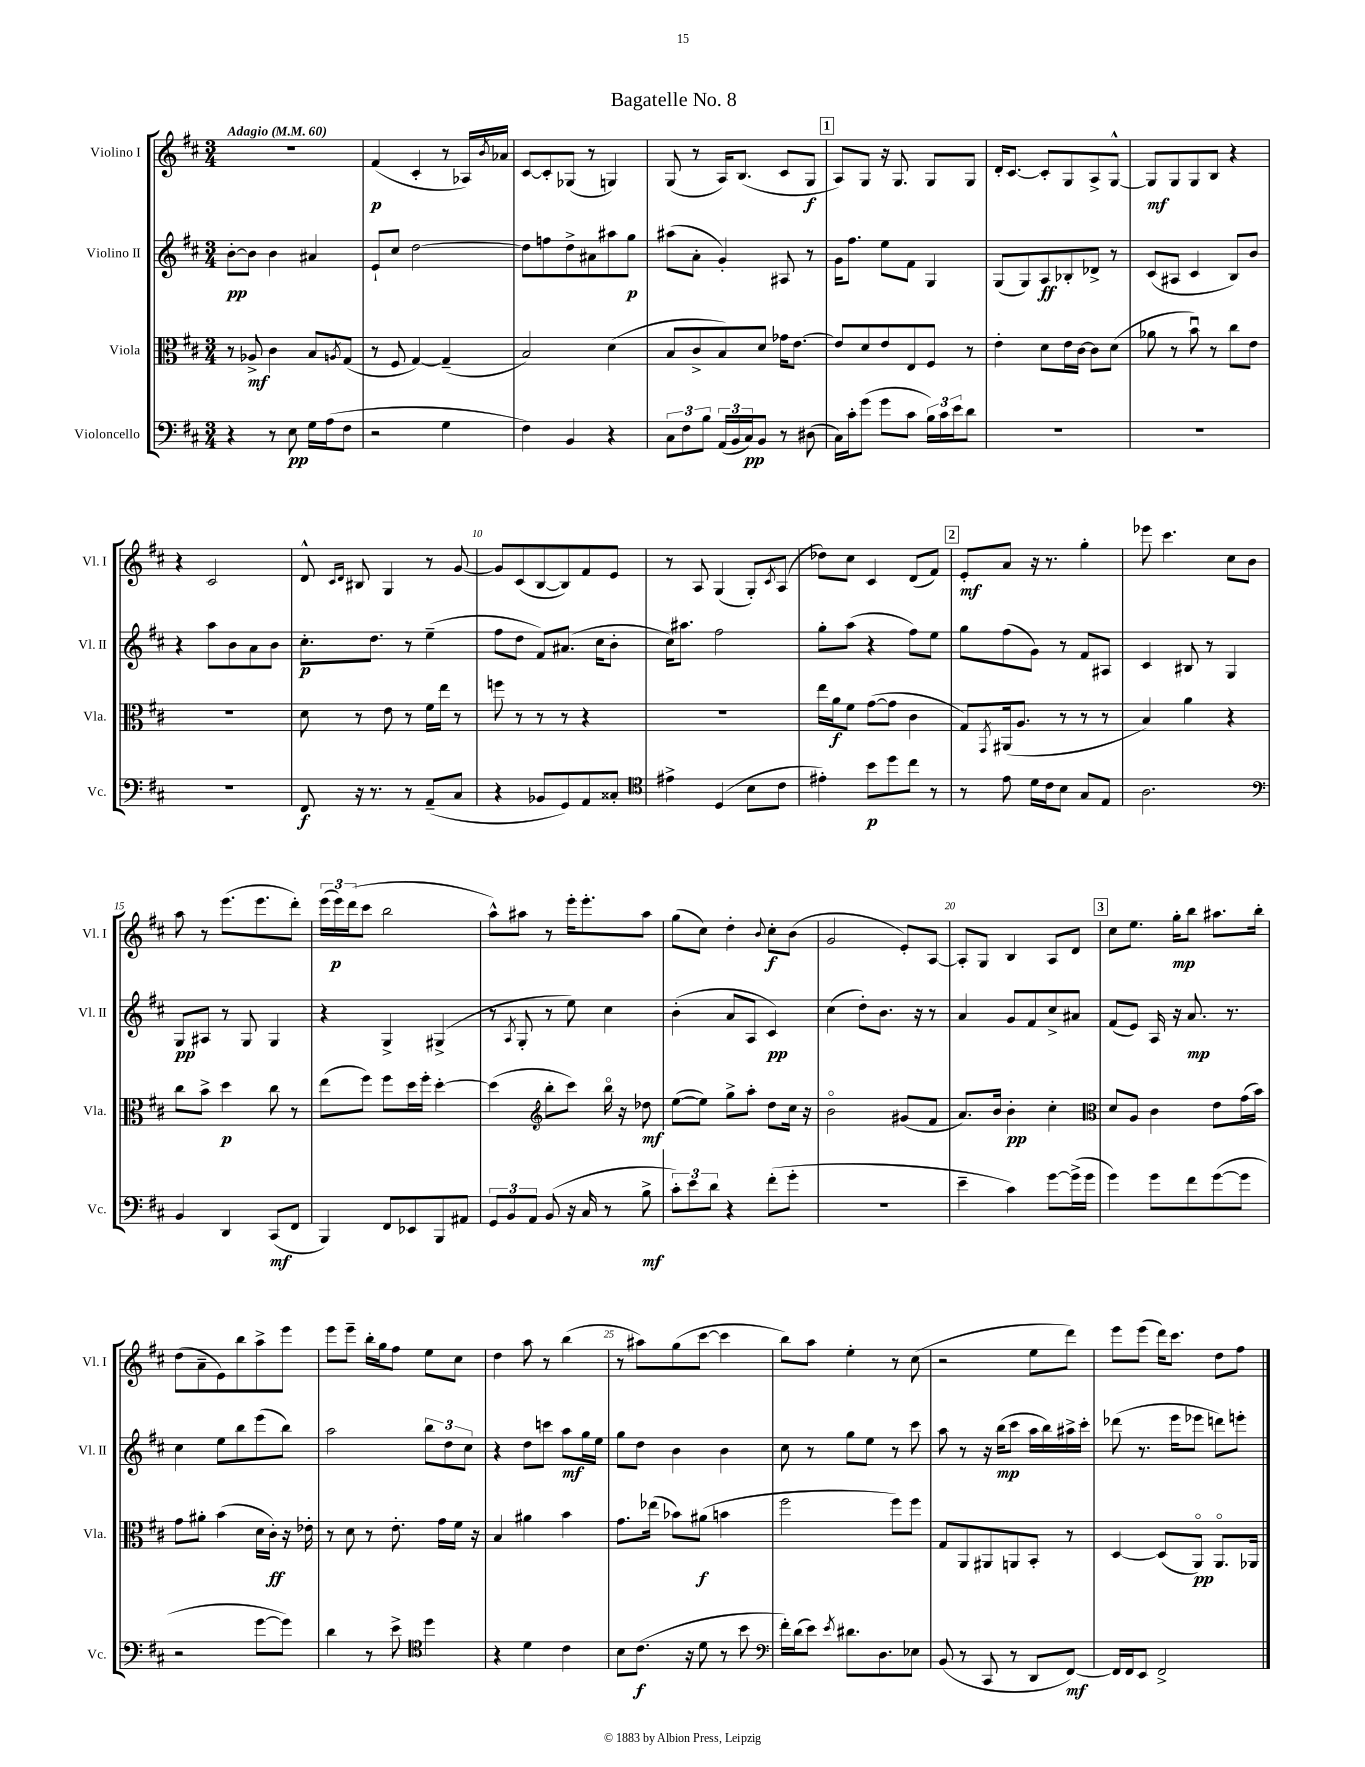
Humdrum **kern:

**kern	**dynam	**kern	**dynam	**kern	**dynam	**kern	**dynam
*part4	*part4	*part3	*part3	*part2	*part2	*part1	*part1
*staff4	*staff4	*staff3	*staff3	*staff2	*staff2	*staff1	*staff1
*I"Violoncello	*	*I"Viola	*	*I"Violino II	*	*I"Violino I	*
*I'Vc.	*	*I'Vla.	*	*I'Vl. II	*	*I'Vl. I	*
*clefF4	*	*clefC3	*	*clefG2	*	*clefG2	*
*k[f#c#]	*	*k[f#c#]	*	*k[f#c#]	*	*k[f#c#]	*
*M3/4	*	*M3/4	*	*M3/4	*	*M3/4	*
*MM60	*	*MM60	*	*MM60	*	*MM60	*
=1	=1	=1	=1	=1	=1	=1	=1
!	!	!	!	!	!	!LO:TX:a:B:t=Adagio	!
4r	.	8r	.	[8b'\L	pp	2.r	.
.	.	8A-X^/	mf	8b\J]	.	.	.
8r	.	4c#\	.	4b\	.	.	.
8E\	pp	.	.	.	.	.	.
16G\LL	.	8B/L	.	4a#X/	.	.	.
(16A\J	.	.	.	.	.	.	.
.	.	8qAn/	.	.	.	.	.
8F#\J	.	(8G/J	.	.	.	.	.
=2	=2	=2	=2	=2	=2	=2	=2
2r	.	8r	.	8e`/L	.	(4f#/	p
.	.	8F#/	.	8cc#/J	.	.	.
.	.	[4G/)	.	[2dd\	.	4c#'/	.
4G\	.	(4G~/]	.	.	.	8r	.
.	.	.	.	.	.	16A-X/LL)	.
.	.	.	.	.	.	8qb/	.
.	.	.	.	.	.	16a-X/JJ	.
=3	=3	=3	=3	=3	=3	=3	=3
4F#\)	.	2B/)	.	8dd\L]	.	[8c#/L	.
.	.	.	.	8ffn\	.	8c#'/]	.
4BB/	.	.	.	8dd^\	.	(8G-X/J	.
.	.	.	.	8a#X\	.	8r	.
4r	.	(4d\	.	8aa#X\	.	4Gn/)	.
.	.	.	.	8gg\J	p	.	.
=4	=4	=4	=4	=4	=4	=4	=4
12C#\L	.	8B/L	.	(8aa#X\L	.	(8G/	.
12F#\	.	.	.	.	.	.	.
.	.	8c#^/	.	8a'\J	.	8r	.
12B\J	.	.	.	.	.	.	.
(24AA/LL	.	8B/)	.	4g'/)	.	16A/KL)	.
24BB/	.	.	.	.	.	.	.
.	.	.	.	.	.	(8.B/J	.
24C#/J)	pp	.	.	.	.	.	.
8BB/J	.	8d/J	.	.	.	.	.
8r	.	16g-X\KL	.	8A#X/	.	8c#/L	.
.	.	[8.e\J	.	.	.	.	.
(8D#X\	.	.	.	8r	.	8G/J	f
!!LO:REH:place=s1:t=1
=5	=5	=5	=5	=5	=5	=5	=5
16C#\LL)	.	8e/L]	.	16g\KL	.	8A/L)	.
16c#'\J	.	.	.	8.ff#\J	.	.	.
(8g\J	.	8d/	.	.	.	8G/J	.
8g\L	.	8e/	.	8ee\L	.	16r	.
.	.	.	.	.	.	8.G/	.
8c#\J	.	8E/	.	8f#\J	.	.	.
24B\LL)	.	8F#/J	.	4G/	.	8G/L	.
24c#\	.	.	.	.	.	.	.
24e\J	.	.	.	.	.	.	.
8d\J	.	8r	.	.	.	8G/J	.
=6	=6	=6	=6	=6	=6	=6	=6
2.r	.	4e'\	.	(8G/L	.	16d'/KL	.
.	.	.	.	.	.	[8.c#/J	.
.	.	.	.	8G/)	.	.	.
.	.	8d\L	.	8A/	ff	8c#'/L]	.
.	.	16e\L	.	8B-X'/	.	8G/	.
.	.	[16c#\JJ	.	.	.	.	.
.	.	8c#\L]	.	8d-X^/J	.	8A^/	.
.	.	(8d\J	.	8r	.	[8G^^/J	.
=7	=7	=7	=7	=7	=7	=7	=7
2.r	.	8a-X\	.	(8c#/L	.	8G/L]	mf
.	.	8r	.	8A#X/J	.	8G/	.
.	.	8bu\)	.	4c#/	.	8G/	.
.	.	8r	.	.	.	8B/J	.
.	.	8cc#\L	.	8B/L)	.	4r	.
.	.	8e\J	.	8b/J	.	.	.
!!LO:LB:g=z
=8	=8	=8	=8	=8	=8	=8	=8
2.r	.	2.r	.	4r	.	4r	.
.	.	.	.	8aa\L	.	2c#/	.
.	.	.	.	8b\	.	.	.
.	.	.	.	8a\	.	.	.
.	.	.	.	8b\J	.	.	.
=9	=9	=9	=9	=9	=9	=9	=9
8FF#/	f	8d\	.	8.cc#'\L	p	8d^^/	.
.	.	.	.	.	.	16qqc#/LL	.
.	.	.	.	.	.	16qqd/JJ	.
16r	.	8r	.	.	.	8B#X/	.
8.r	.	.	.	8.dd\J	.	.	.
.	.	8e\	.	.	.	4G/	.
8r	.	8r	.	8r	.	.	.
(8AA~/L	.	16f#\LL	.	(4ee~\	.	8r	.
.	.	16ee\JJ	.	.	.	.	.
8C#/J	.	8r	.	.	.	[8g/	.
=10	=10	=10	=10	=10	=10	=10	=10
4r	.	8ffn\	.	8ff#\L	.	8g/L]	.
.	.	8r	.	8dd\J	.	(8c#/	.
8BB-X/L	.	8r	.	8f#/L)	.	[8B/	.
8GG/)	.	8r	.	(8.a#X/J	.	8B/])	.
8AA/	.	4r	.	.	.	8f#/	.
.	.	.	.	16cc#\KL	.	.	.
8C##X'/J	.	.	.	8b'\J	.	8e/J	.
=11	=11	=11	=11	=11	=11	=11	=11
*clefC4	*	*	*	*	*	*	*
4e#X^\	.	2.r	.	16cc#\KL)	.	8r	.
.	.	.	.	8.aa#X\J	.	.	.
.	.	.	.	.	.	8A/	.
(4D/	.	.	.	2ff#\	.	(4G/	.
8B\L	.	.	.	.	.	8G'/L)	.
.	.	.	.	.	.	8qc#/	.
8c#\J	.	.	.	.	.	(8A/J	.
=12	=12	=12	=12	=12	=12	=12	=12
4e#X'\)	.	16ee\LL	.	8gg'\L	.	8dd-X\L)	.
.	.	16a\J	f	.	.	.	.
.	.	8f#\J	.	(8aa\J	.	8cc#\J	.
8b\L	p	([8g\L	.	4r	.	4c#/	.
8dd\	.	8g\J]	.	.	.	.	.
8cc#\J	.	4c#\	.	8ff#\L)	.	(8d/L	.
8r	.	.	.	8ee\J	.	8f#/J)	.
!!LO:REH:place=s1:t=2
=13	=13	=13	=13	=13	=13	=13	=13
8r	.	8G/L)	.	8gg\L	.	8e'/L	mf
.	.	8qGG/	.	.	.	.	.
8e\	.	(16AA#X/k	.	(8ff#\	.	8a/J	.
.	.	8.A/J	.	.	.	.	.
16d\LL	.	.	.	8g\J)	.	16r	.
16c#\J	.	.	.	.	.	8.r	.
8B\J	.	8r	.	8r	.	.	.
8G/L	.	8r	.	8f#/L	.	4gg'\	.
8E/J	.	8r	.	8A#X/J	.	.	.
=14	=14	=14	=14	=14	=14	=14	=14
2.A\	.	4B/)	.	4c#/	.	8eee-X\	.
.	.	.	.	.	.	4.ccc#\	.
.	.	4a\	.	8B#X/	.	.	.
.	.	.	.	8r	.	.	.
.	.	4r	.	4G/	.	8cc#\L	.
.	.	.	.	.	.	8b\J	.
!!LO:LB:g=z
=15	=15	=15	=15	=15	=15	=15	=15
*clefF4	*	*	*	*	*	*	*
4BB/	.	8cc#\L	.	8G/L	pp	8aa\	.
.	.	8b^\J	.	8A#X/J	.	8r	.
4DD/	.	4dd\	p	8r	.	(8.eee\L	.
.	.	.	.	8G/	.	.	.
.	.	.	.	.	.	8.eee\	.
(8CC#/L	mf	8cc#\	.	4G/	.	.	.
8FF#/J	.	8r	.	.	.	8ddd'\J)	.
=16	=16	=16	=16	=16	=16	=16	=16
4BBB/)	.	(8ee\L	.	4r	.	(24eee\LL	.
.	.	.	.	.	.	24eee\)	p
.	.	.	.	.	.	(24ddd\J	.
.	.	8ff#\J)	.	.	.	8ccc#\J	.
8FF#/L	.	8ff#\L	.	4G^/	.	2bb\	.
8EE-X/	.	16dd\L	.	.	.	.	.
.	.	16ff#'\JJ	.	.	.	.	.
8BBB/	.	[4dd'\	.	(4G#X^/	.	.	.
8AA#X/J	.	.	.	.	.	.	.
=17	=17	=17	=17	=17	=17	=17	=17
12GG/L	.	(4dd\]	.	8r	.	8aa^^\L)	.
12BB/	.	.	.	.	.	.	.
.	.	.	.	8qA/	.	.	.
.	.	.	.	8G'/	.	8aa#X\J	.
12AA/J	.	.	.	.	.	.	.
*	*	*clefG2	*	*	*	*	*
(8BB/	.	8bb'\L	.	8r	.	8r	.
16r	.	8ccc#\J)	.	8ee\)	.	16eee'\KL	.
16C#/	.	.	.	.	.	8.eee'\	.
8r	.	16bb\	.	4cc#\	.	.	.
.	.	16r	.	.	.	.	.
8B^\	mf	8dd-X\	mf	.	.	8aa#\J	.
=18	=18	=18	=18	=18	=18	=18	=18
12c#'\L)	.	([8ee\L	.	(4b'\	.	(8gg\L	.
12e\	.	.	.	.	.	.	.
.	.	8ee\J])	.	.	.	8cc#\J)	.
12d\J	.	.	.	.	.	.	.
4r	.	8gg^\L	.	8a/L	.	4dd'\	.
.	.	8aa'\J	.	8A/J	.	.	.
.	.	.	.	.	.	8qqb/	.
(8f#'\L	.	8dd\L	.	4c#/)	pp	8cc#'\L	f
8g'\J	.	16cc#\Jk	.	.	.	(8b\J	.
.	.	16r	.	.	.	.	.
=19	=19	=19	=19	=19	=19	=19	=19
2.r	.	2b\	.	(4cc#\	.	2g/	.
.	.	.	.	8dd'\L)	.	.	.
.	.	.	.	8.b\J	.	.	.
.	.	(8g#X/L	.	.	.	8e'/L)	.
.	.	.	.	16r	.	.	.
.	.	8f#/J	.	8r	.	[8A/J	.
=20	=20	=20	=20	=20	=20	=20	=20
4e~\	.	8.a/L)	.	4a/	.	8A'/L]	.
.	.	.	.	.	.	8G/J	.
.	.	16b/Jk	.	.	.	.	.
4c#\)	.	4b'\	pp	8g/L	.	4B/	.
.	.	.	.	8f#/	.	.	.
[8g\L	.	4cc#'\	.	8cc#^/	.	8A/L	.
(16g^\L]	.	.	.	8a#X/J	.	8d/J	.
16g\JJ	.	.	.	.	.	.	.
!!LO:REH:place=s1:t=3
=21	=21	=21	=21	=21	=21	=21	=21
*	*	*clefC3	*	*	*	*	*
4g\)	.	8d/L	.	(8f#/L	.	8cc#\L	.
.	.	8A/J	.	8e/J)	.	8.ee\J	.
8g\L	.	4c#\	.	16A/	.	.	.
.	.	.	.	16r	.	16gg'\KL	mp
8f#\	.	.	.	8.a/	mp	8bb\J	.
([8g\	.	8e\L	.	.	.	8.aa#X\L	.
.	.	.	.	8.r	.	.	.
8g\J]	.	(16g\L	.	.	.	.	.
.	.	16b\JJ)	.	.	.	16bb'\Jk	.
!!LO:LB:g=z
=22	=22	=22	=22	=22	=22	=22	=22
2r	.	8g\L	.	4cc#\	.	(8dd\L	.
.	.	8a#X'\J	.	.	.	8a~\	.
.	.	(4b\	.	8ee\L	.	8e\)	.
.	.	.	.	8bb\	.	8bb\	.
[8g\L	.	16d\LL	.	(8eee\	.	8aa^\	.
.	.	16c#'\JJ)	ff	.	.	.	.
8g\J])	.	16r	.	8bb\J)	.	8eee\J	.
.	.	16e-X'\	.	.	.	.	.
=23	=23	=23	=23	=23	=23	=23	=23
4d\	.	8r	.	2aa\	.	8eee\L	.
.	.	8d\	.	.	.	8eee~\J	.
8r	.	8r	.	.	.	16bb'\LL	.
.	.	.	.	.	.	16gg\J	.
8e^\	.	8.e'\	.	.	.	8ff#\J	.
*clefC4	*	*	*	*	*	*	*
4dd\	.	.	.	12bb\L	.	8ee\L	.
.	.	16g\LL	.	.	.	.	.
.	.	.	.	12dd\	.	.	.
.	.	16f#\JJ	.	.	.	8cc#\J	.
.	.	.	.	12cc#\J	.	.	.
.	.	16r	.	.	.	.	.
=24	=24	=24	=24	=24	=24	=24	=24
4r	.	4B/	.	4r	.	4dd\	.
4d\	.	4a#X\	.	8dd\L	.	8aa\	.
.	.	.	.	8cccn\J	.	8r	.
4c#\	.	4b\	.	8aa\L	mf	(4bb\	.
.	.	.	.	16gg\L	.	.	.
.	.	.	.	16ee\JJ	.	.	.
=25	=25	=25	=25	=25	=25	=25	=25
8B\L	.	8.g\L	.	8gg\L	.	8r	.
(8.c#\J	f	.	.	8dd\J	.	8aa#X\L)	.
.	.	(16ee-X\Jk	.	.	.	.	.
.	.	8b-X\L)	.	4b\	.	(8gg\	.
16r	.	.	.	.	.	.	.
8d\	.	(8a#X\J	f	.	.	[8ccc#\J	.
8r	.	4bn\	.	4b\	.	4ccc#\]	.
8b\	.	.	.	.	.	.	.
=26	=26	=26	=26	=26	=26	=26	=26
*clefF4	*	*	*	*	*	*	*
16f#'\LL)	.	2ff#\	.	8cc#\	.	8bb\L)	.
(16d\J	.	.	.	.	.	.	.
8e\J)	.	.	.	8r	.	8aa\J	.
8qe/	.	.	.	.	.	.	.
8.d#X\L	.	.	.	8gg\L	.	4ee'\	.
.	.	.	.	8ee\J	.	.	.
8.D\	.	.	.	.	.	.	.
.	.	8ff#\L)	.	8r	.	8r	.
8E-X\J	.	8ff#\J	.	8ccc#\	.	(8cc#\	.
=27	=27	=27	=27	=27	=27	=27	=27
(8BB/	.	8G/L	.	8aa\	.	2r	.
8r	.	8AA/	.	8r	.	.	.
8CC#/	.	8AA#X/	.	16r	.	.	.
.	.	.	.	(16bb\KL	mp	.	.
8r	.	8AAn/	.	8ccc#\J	.	.	.
8DD/L	.	8BB'/J	.	16aa\LL	.	8ee\L	.
.	.	.	.	16bb\)	.	.	.
[8FF#/J)	mf	8r	.	16aa#X^\	.	8ddd\J)	.
.	.	.	.	16ccc#'\JJ	.	.	.
=28	=28	=28	=28	=28	=28	=28	=28
16FF#/LL]	.	[4D/	.	(8ddd-X\	.	8eee\L	.
16FF#/J	.	.	.	.	.	.	.
8EE/J	.	.	.	8.r	.	(8eee\J	.
2FF#^/	.	(8D/L]	.	.	.	16ddd\KL)	.
.	.	.	.	16eee\KL	.	8.ccc#\J	.
.	.	8AA/J)	pp	8eee-X\J	.	.	.
.	.	8.AA/L	.	8dddn\L)	.	8dd\L	.
.	.	.	.	8eeen'\J	.	8ff#\J	.
.	.	16AA-X/Jk	.	.	.	.	.
==	==	==	==	==	==	==	==
*-	*-	*-	*-	*-	*-	*-	*-
